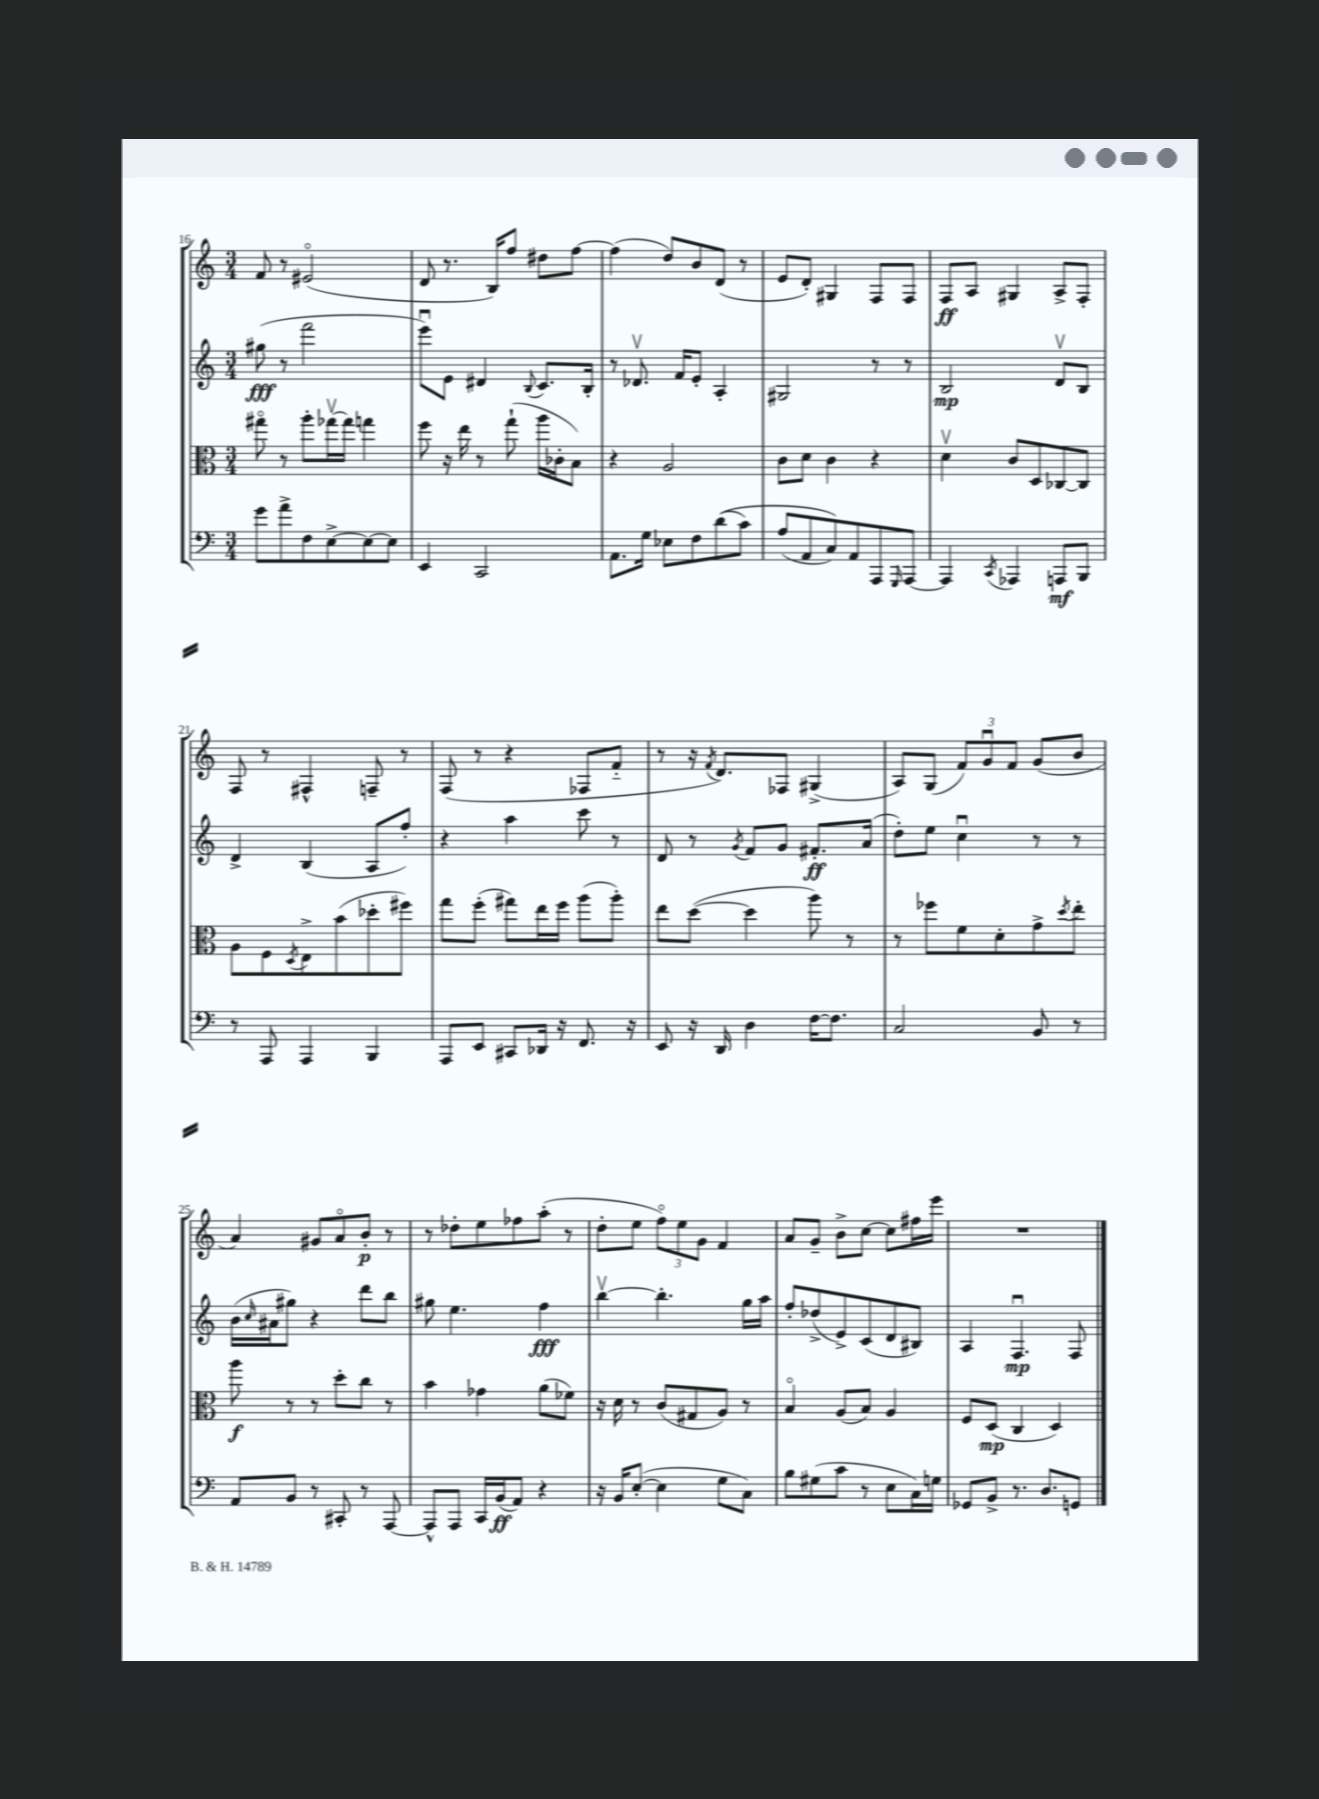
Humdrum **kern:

**kern	**dynam	**kern	**dynam	**kern	**dynam	**kern	**dynam
*part4	*part4	*part3	*part3	*part2	*part2	*part1	*part1
*staff4	*staff4	*staff3	*staff3	*staff2	*staff2	*staff1	*staff1
*clefF4	*	*clefC3	*	*clefG2	*	*clefG2	*
*k[]	*	*k[]	*	*k[]	*	*k[]	*
*M3/4	*	*M3/4	*	*M3/4	*	*M3/4	*
=16	=16	=16	=16	=16	=16	=16	=16
8g\L	.	8gg#X\	.	(8gg#X\	fff	8f/	.
8a^\	.	8r	.	8r	.	8r	.
8F\	.	8aa'\L	.	2fff\	.	(2e#X/	.
[8E^\	.	[16gg-Xv\L	.	.	.	.	.
.	.	16gg-\JJ]	.	.	.	.	.
8E\_	.	4ggn\	.	.	.	.	.
8E\J]	.	.	.	.	.	.	.
=17	=17	=17	=17	=17	=17	=17	=17
4EE/	.	8ff\	.	8eeeu\L)	.	8d/	.
.	.	16r	.	8e\J	.	8.r	.
.	.	16ee\	.	.	.	.	.
2CC/	.	8r	.	4d#X/	.	.	.
.	.	.	.	.	.	16B/KL)	.
.	.	(8gg`\	.	.	.	8ff/J	.
.	.	.	.	8qqB/	.	.	.
.	.	16aa\LL	.	8.c/L	.	8dd#X\L	.
.	.	16c-X'\J	.	.	.	.	.
.	.	8B\J)	.	.	.	[8ff\J	.
.	.	.	.	16B'/Jk	.	.	.
=18	=18	=18	=18	=18	=18	=18	=18
8.AA\L	.	4r	.	8r	.	(4ff\]	.
.	.	.	.	8.d-Xv/	.	.	.
16G\Jk	.	.	.	.	.	.	.
8E-X\L	.	2A/	.	.	.	8dd/L)	.
.	.	.	.	16f/KL	.	.	.
8F\	.	.	.	8e'/J	.	8b/	.
((8d\	.	.	.	4A'/	.	(8d/J	.
8c\J)	.	.	.	.	.	8r	.
=19	=19	=19	=19	=19	=19	=19	=19
(8A/L	.	8c\L	.	2G#X/	.	8e/L	.
8AA/	.	8d\J	.	.	.	8d'/J)	.
8C/))	.	4c\	.	.	.	4G#X/	.
8AA/	.	.	.	.	.	.	.
8AAA/	.	4r	.	8r	.	8F/L	.
16qqGGG/	.	.	.	.	.	.	.
[8AAA/J	.	.	.	8r	.	8F/J	.
=20	=20	=20	=20	=20	=20	=20	=20
4AAA/]	.	4dv\	.	2B/	mp	8F/L	ff
.	.	.	.	.	.	8A/J	.
8qCC/	.	.	.	.	.	.	.
4AAA-X/	.	8c/L	.	.	.	4G#X/	.
.	.	8D/	.	.	.	.	.
8AAAn/L	mf	[8C-X/	.	8dv/L	.	8A^/L	.
8BBB/J	.	8C-/J]	.	8B/J	.	8F'/J	.
!!LO:LB:g=z
=21	=21	=21	=21	=21	=21	=21	=21
8r	.	8A\L	.	4d^/	.	8F/	.
8AAA/	.	8F\	.	.	.	8r	.
.	.	8qD/	.	.	.	.	.
4AAA/	.	8E^\	.	(4B/	.	4F#X^^/	.
.	.	(8b\	.	.	.	.	.
4BBB/	.	8dd-X'\	.	8A/L	.	8Fn~/	.
.	.	8ff#X\J)	.	8ff'/J)	.	8r	.
=22	=22	=22	=22	=22	=22	=22	=22
8AAA/L	.	8gg\L	.	4r	.	(8F/	.
8EE/J	.	(8ff'\J	.	.	.	8r	.
8CC#X/L	.	8gg#X\L)	.	4aa\	.	4r	.
16DD-X/Jk	.	16ee\L	.	.	.	.	.
16r	.	16ff\JJ	.	.	.	.	.
8.FF/	.	(8aa\L	.	8ccc\	.	8F-X/L	.
.	.	8aa'\J)	.	8r	.	8f/J	.
16r	.	.	.	.	.	.	.
=23	=23	=23	=23	=23	=23	=23	=23
8EE/	.	8ee\L	.	8d/	.	8r	.
16r	.	([8dd\J	.	8r	.	16r	.
.	.	.	.	.	.	8qf/	.
16DD/	.	.	.	.	.	8.d/L)	.
.	.	.	.	8qg/	.	.	.
4D\	.	4dd\]	.	8f/L	.	.	.
.	.	.	.	8g/J	.	8F-X/J	.
[16F\KL	.	8aa\)	.	8.f#X'/L	ff	(4G#X^/	.
8.F\J]	.	.	.	.	.	.	.
.	.	8r	.	.	.	.	.
.	.	.	.	(16a/Jk	.	.	.
=24	=24	=24	=24	=24	=24	=24	=24
2C/	.	8r	.	8dd'\L)	.	8A/L)	.
.	.	8ff-X\L	.	8ee\J	.	(8G/J	.
.	.	8f\	.	4ccu\	.	12f/L)	.
.	.	.	.	.	.	12gu/	.
.	.	8d'\	.	.	.	.	.
.	.	.	.	.	.	12f/J	.
8BB/	.	8g^\	.	8r	.	(8g/L	.
.	.	8qdd/	.	.	.	.	.
8r	.	8ee'\J	.	8r	.	8b/J	.
!!LO:LB:g=z
=25	=25	=25	=25	=25	=25	=25	=25
8AA/L	.	8aa\	f	(16b\LL	.	4a/)	.
.	.	.	.	16qqcc/	.	.	.
.	.	.	.	16a#X\J	.	.	.
8BB/J	.	8r	.	8gg#X\J)	.	.	.
8r	.	8r	.	4r	.	8g#X/L	.
8CC#X'/	.	8dd'\L	.	.	.	8a/	.
8r	.	8cc\J	.	8ddd\L	.	8b'/J	p
[8AAA/	.	8r	.	8bb\J	.	8r	.
=26	=26	=26	=26	=26	=26	=26	=26
8AAA^^/L]	.	4b\	.	8gg#X\	.	8r	.
8AAA/J	.	.	.	4.ee\	.	8dd-X'\L	.
16CC/LL	.	4g-X\	.	.	.	8ee\	.
(16BB/J	ff	.	.	.	.	.	.
8AA/J)	.	.	.	.	.	8ff-X\	.
4r	.	(8a\L	.	4ff\	fff	(8aa'\J	.
.	.	8f-X\J)	.	.	.	8r	.
=27	=27	=27	=27	=27	=27	=27	=27
16r	.	16r	.	[4bbv\	.	8dd'\L	.
16BB/KL	.	16d\	.	.	.	.	.
([8E'/J	.	8r	.	.	.	8ee\J	.
4E\]	.	(8c/L	.	4.bb'\]	.	12ff\L)	.
.	.	.	.	.	.	12ee\	.
.	.	8G#X/	.	.	.	.	.
.	.	.	.	.	.	12g\J	.
8G\L	.	8A/J)	.	.	.	4f/	.
8C\J)	.	8r	.	16gg\LL	.	.	.
.	.	.	.	16aa\JJ	.	.	.
=28	=28	=28	=28	=28	=28	=28	=28
8B\L	.	4B/	.	8ff'/L	.	8a/L	.
(8G#X\	.	.	.	(8dd-X^/	.	8g~/J	.
8c\J	.	(8A/L	.	8e^/)	.	8b^\L	.
8r	.	8B/J)	.	(8c/	.	[8cc\J	.
8E\L	.	4A/	.	8d/	.	8cc\L]	.
16C\L)	.	.	.	8B#X/J)	.	16ff#X\L	.
16Gn\JJ	.	.	.	.	.	16eee\JJ	.
=29	=29	=29	=29	=29	=29	=29	=29
8GG-X/L	.	8F/L	.	4A/	.	2.r	.
8BB^/J	.	(8D/J	mp	.	.	.	.
8.r	.	4C/	.	4.Fu/	mp	.	.
8.D/L	.	.	.	.	.	.	.
.	.	4D/)	.	.	.	.	.
8GGn/J	.	.	.	8F/	.	.	.
==	==	==	==	==	==	==	==
*-	*-	*-	*-	*-	*-	*-	*-
